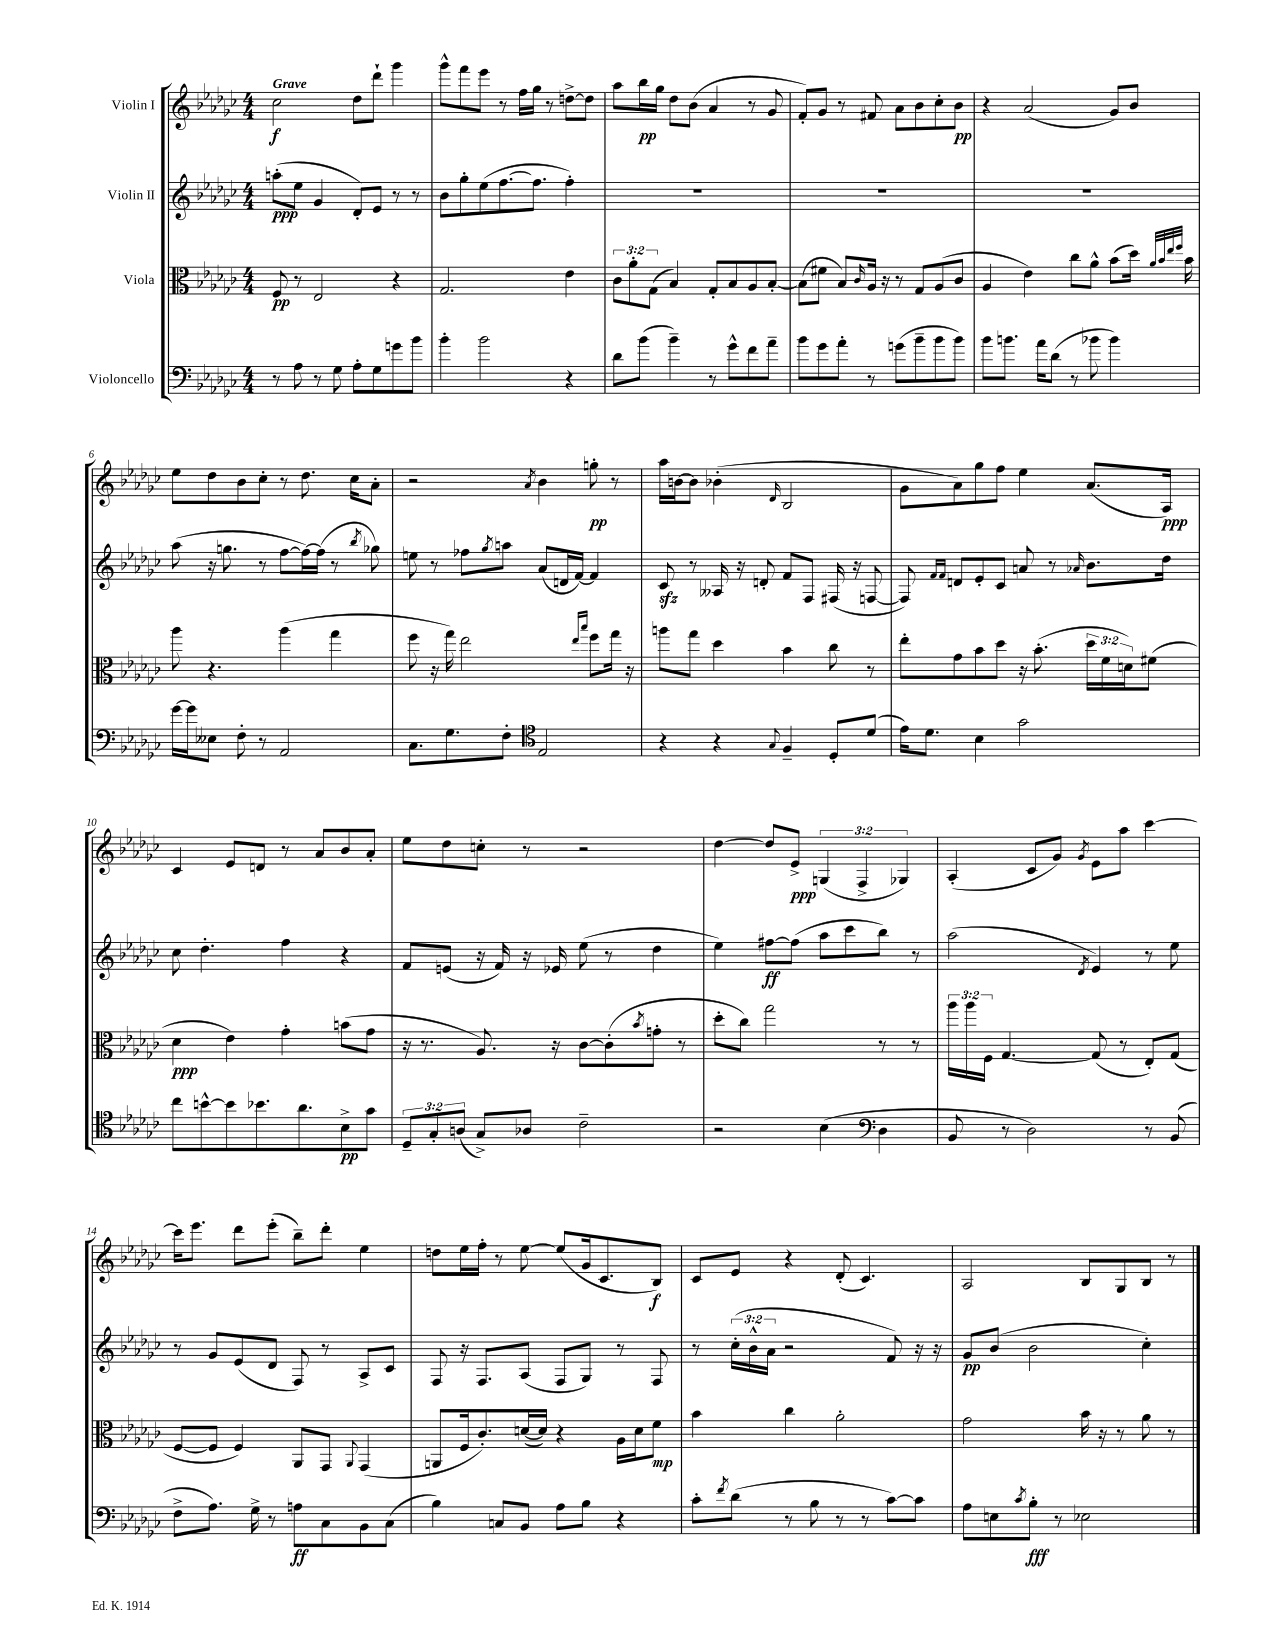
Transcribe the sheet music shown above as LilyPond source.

<<
\new StaffGroup <<
\new Staff = "s0" \with { instrumentName = "Violin I" } {
    \clef treble \key ges \major \numericTimeSignature \time 4/4 \override Staff.TupletNumber.text = #tuplet-number::calc-fraction-text \tempo "Grave"
    ces''2\f des''8 des'''8-! ges'''4 |
    ges'''8-^ f'''8 ees'''8 r8 f''16 ges''16 r8 d''8~-> d''8 |
    aes''8 bes''16\pp ges''16 des''8 bes'8( aes'4 r8 ges'8 |
    f'8-.) ges'8 r8 fis'8 aes'8 bes'8 ces''8-. bes'8\pp |
    r4 aes'2( ges'8) bes'8 |
    ees''8 des''8 bes'8 ces''8-. r8 des''8. ces''16 aes'8-. |
    r2 \acciaccatura { aes'8 } bes'4 g''8-.\pp r8 |
    aes''16 b'16~ b'8 bes'4-.( \grace { des'16 } bes2 |
    ges'8 aes'8) ges''8 f''8 ees''4 aes'8.( aes16\ppp) |
    ces'4 ees'8 d'8 r8 aes'8 bes'8 aes'8-. |
    ees''8 des''8 c''8-. r8 r2 |
    des''4~ des''8 ees'8->\ppp \tuplet 3/2 { g4( f4-> ges4) } |
    aes4-.( ces'8 ges'8) \acciaccatura { ges'8 } ees'8 aes''8 ces'''4~ |
    ces'''16 ees'''8. des'''8 ees'''8-.( bes''8--) des'''8-. ees''4 |
    d''8 ees''16 f''16-. r8 ees''8~ ees''8( ges'16 ces'8. bes8\f) |
    ces'8 ees'8 r4 des'8-.( ces'4.) |
    aes2 bes8 ges8 bes8 r8 \bar "|." |
}
\new Staff = "s1" \with { instrumentName = "Violin II" } {
    \clef treble \key ges \major \numericTimeSignature \time 4/4 \override Staff.TupletNumber.text = #tuplet-number::calc-fraction-text
    a''8-.\ppp( ees''8 ges'4 des'8-.) ees'8 r8 r8 |
    bes'8 ges''8-. ees''8( f''8.~ f''8. f''4-.) |
    R1 |
    R1 |
    R1 |
    aes''8( r16 g''8. r8 f''8~ f''16~) f''16( r8 \acciaccatura { bes''8 } ges''8) |
    e''8 r8 fes''8 \acciaccatura { ges''8 } a''8 aes'8( d'16 f'16~) f'4 |
    ces'8\sfz r8 aeses16 r16 d'8-. f'8 f8 fis16( r16 f8~ |
    f8) \grace { f'16 f'16 } d'8 ees'8-. ces'8 a'8 r8 \grace { aes'16 } bes'8. des''16 |
    ces''8 des''4.-. f''4 r4 |
    f'8 e'8( r16 f'16) r16 ees'16 ees''8( r8 des''4 |
    ees''4) fis''8~\ff fis''8( aes''8 ces'''8 bes''8) r8 |
    aes''2( \acciaccatura { des'8 } ees'4) r8 ees''8 |
    r8 ges'8 ees'8( des'8 f8) r8 aes8-> ces'8 |
    f8 r16 f8. aes8( f8 ges8) r8 f8 |
    r8 \tuplet 3/2 { ces''16-.( bes'16-^ aes'16 } r2 f'8) r16 r16 |
    ges'8\pp bes'8( bes'2 ces''4-.) \bar "|." |
}
\new Staff = "s2" \with { instrumentName = "Viola" } {
    \clef alto \key ges \major \numericTimeSignature \time 4/4 \override Staff.TupletNumber.text = #tuplet-number::calc-fraction-text
    f8\pp r8 ees2 r4 |
    ges2. ees'4 |
    \tuplet 3/2 { ces'8 aes'8-. ges8( } bes4) ges8-. bes8 aes8 bes8~-. |
    bes8( fis'8 bes8) \grace { ces'16 } aes16 r16 r8 ges8 aes8( ces'8 |
    aes4 ees'4) ces''8 aes'8-^ bes'8( des''16) \grace { aes'32 bes'32 ees''32 f''32 } bes'16 |
    aes''8 r4. aes''4( ges''4 |
    f''8 r16 ges''16) ees''2 \grace { ees''16 bes''16 } f''8 ges''16 r16 |
    a''8 ges''8 des''4 bes'4 ces''8 r8 |
    ees''8-. ges'8 bes'8 des''8 r16 bes'8.-.( \tuplet 3/2 { des''16 f'16 d'16) } fis'8( |
    des'4\ppp ees'4) ges'4-. b'8( ges'8 |
    r16 r8. aes8.) r16 ces'8~ ces'8-.( \acciaccatura { bes'8 } g'8-. r8 |
    des''8-. ces''8) ges''2 r8 r8 |
    \tuplet 3/2 { aes''16 aes''16 f16 } ges4.~ ges8( r8 ees8-.) ges8( |
    f8~ f8 f4) aes,8 ges,8 \appoggiatura { aes,8 } ges,4( |
    a,8 f16 ces'8.-.) d'16~( d'16) r4 aes16 d'16 f'8\mp |
    bes'4 ces''4 aes'2-. |
    ges'2 bes'16 r16 r8 aes'8 r8 \bar "|." |
}
\new Staff = "s3" \with { instrumentName = "Violoncello" } {
    \clef bass \key ges \major \numericTimeSignature \time 4/4 \override Staff.TupletNumber.text = #tuplet-number::calc-fraction-text
    r8 aes8 r8 ges8 aes8-. ges8 g'8 bes'8 |
    bes'4-. bes'2 r4 |
    des'8 bes'8( bes'4--) r8 ges'8-^ f'8 aes'8-- |
    bes'8 ges'8 aes'8-. r8 g'8( bes'8-- bes'8 bes'8) |
    bes'8 b'8. aes'16 des'8( r8 bes'8 bes'4) |
    ges'16~ ges'16 eeses8 f8-. r8 aes,2 |
    ces8. ges8. f8-. \clef tenor ees2 |
    r4 r4 \appoggiatura { ges8 } f4-- des8-. des'8( |
    ees'16) des'8. bes4 ges'2 |
    ces''8 b'8~-^ b'8 bes'8. aes'8. bes8->\pp ges'8 |
    \tuplet 3/2 { des8-- ges8-. a8( } ges8->) aes8 ces'2-- |
    r2 bes4( \clef bass des4 |
    bes,8 r8 des2) r8 bes,8( |
    f8-> aes8.) ges16-> r8 a8\ff ces8 bes,8 ces8( |
    bes4) c8 bes,8 aes8 bes8 r4 |
    ces'8-. \acciaccatura { f'8 } des'8( r8 bes8 r8 r8 ces'8~) ces'8 |
    aes8 e8 \acciaccatura { ces'8 } bes8-.\fff r8 ees2 \bar "|." |
}
>>
>>
